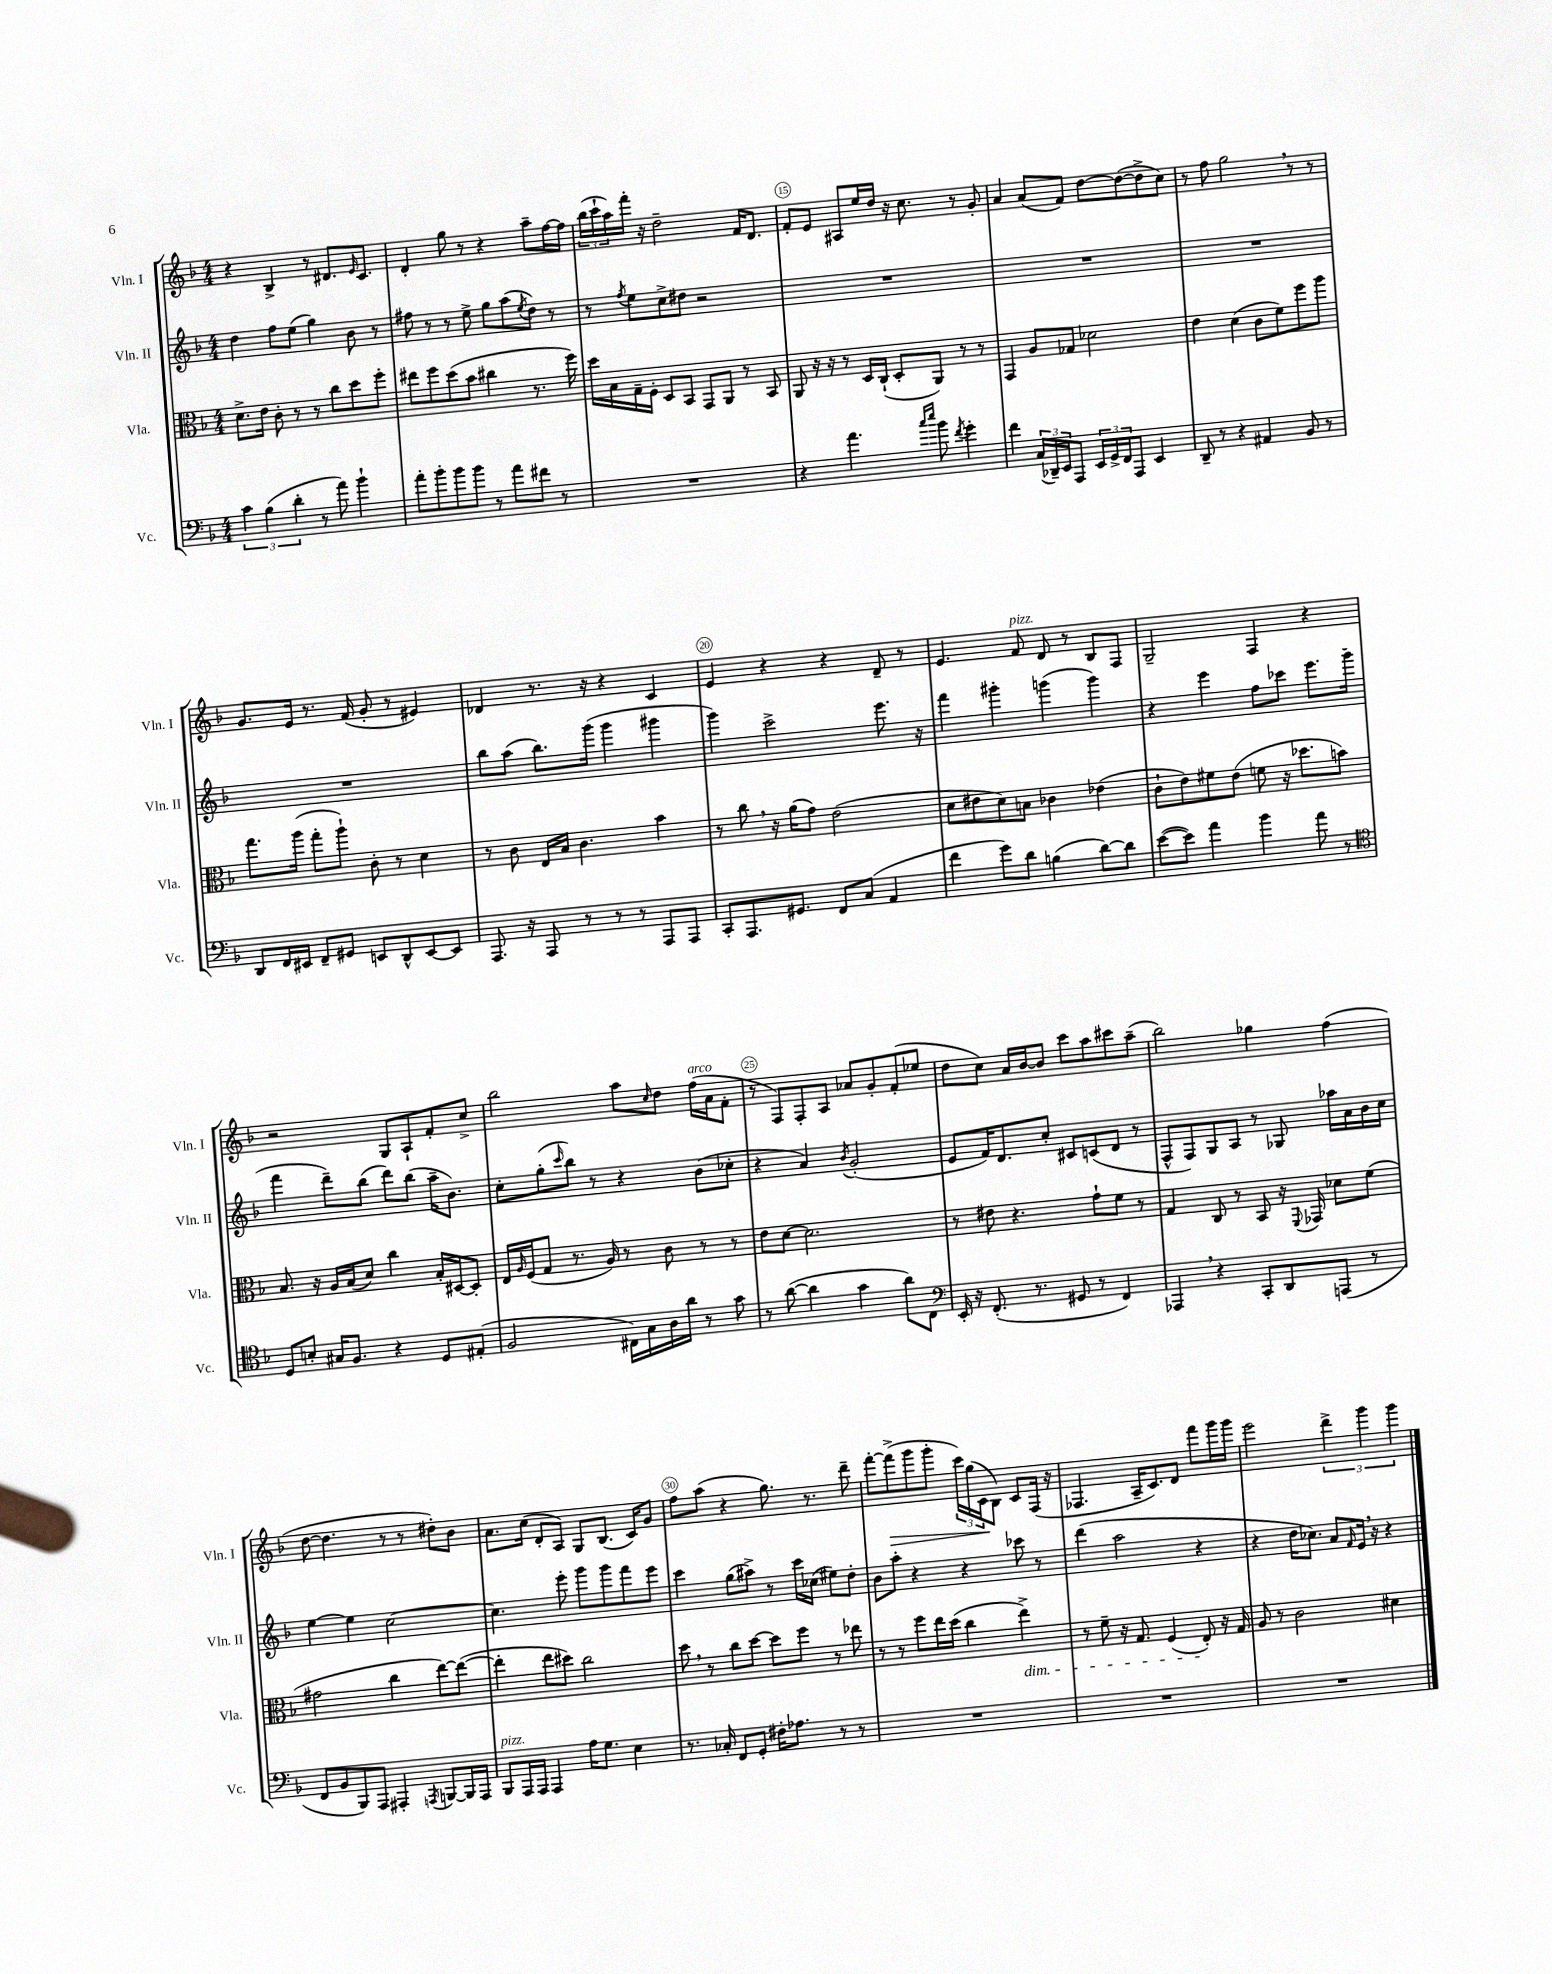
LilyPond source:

<<
\new StaffGroup <<
\new Staff = "s0" \with { instrumentName = "Vln. I" shortInstrumentName = "Vln. I" } {
    \clef treble \key f \major \numericTimeSignature \time 4/4
    r4 bes4-> r8 dis'8. \grace { e'16 } c'8. |
    d'4-. g''8 r8 r4 a''8-- f''16~ f''16 |
    \tuplet 3/2 { bes''16( c'''16-! a''16) } f'''16-. r16 d''2-- f'16 d'8. |
    f'8-. e'8 ais8 e''16 d''16 r16 c''8. r8 g'8-. |
    a'4 a'8( f'8) d''8~ d''8~( d''8-> c''8) |
    r8 f''8 g''2 \breathe r8 r8 |
    g'8. e'16 r8. f'16( g'8-. r8 eis'4) |
    des'4 r8. r16 r4 c'4 |
    e'4 r4 r4 d'8-- r8 |
    e'4. f'8^\markup { \italic "pizz." } d'8 r8 bes8 f8 |
    g2-- f4 r4 |
    r2 g8 a8-! f'8-. c''8-> |
    bes''2 a''8 \grace { c''16 } d''8 f''16^\markup { \italic "arco" }( a'16 f'8-. |
    r8 f8) f8-. a8 aes'8 g'8-. f'8-.( ees''8 |
    d''8 c''8) a'16 bes'16~ bes'8 c'''8 a''8 cis'''8 a''8--( |
    bes''2) ges''4 f''4( |
    d''8~ d''4. r8 r8 dis''8-.) bes'8 |
    a'8. c''16( d'8-. a8) g8 bes8.( c'16) g'8 |
    f''8 a''8( r4 g''8.) r8. d'''8-- |
    f'''8~-. f'''8->\>( g'''8 g'''8-. \tuplet 3/2 { c'''16) g''16( c'16\! } bes8) c'8 f16( r16 |
    fes4. a16-- c'8.) d'8 f'''8 g'''16 g'''16 |
    e'''2 \tuplet 3/2 { d'''4-> g'''4 g'''4 } \bar "|." |
}
\new Staff = "s1" \with { instrumentName = "Vln. II" shortInstrumentName = "Vln. II" } {
    \clef treble \key f \major \numericTimeSignature \time 4/4
    d''4 f''8 e''8( g''4) bes'8 r8 |
    fis''8 r8 r8 e''8-> g''8 a''8( \acciaccatura { e''8 } d''8) r8 |
    r8 \acciaccatura { f''8 } e''8 c''8-> dis''8 r2 |
    R1 |
    R1 |
    R1 |
    R1 |
    bes''8 a''8( bes''8.) g'''16( g'''4 gis'''4 |
    g'''4) c'''2-> e'''8. r16 |
    f'''4 gis'''4-. g'''4( g'''4) |
    r4 e'''4 f''8 ces'''8 e'''8. g'''16( |
    f'''4 d'''8--) bes''8( d'''8) bes''8( a''16-- bes'8.) |
    c''8-. g''8-.( \grace { c'''16 } bes''8) r8 r4 bes'8( ces''8-. |
    r4 a'4) \acciaccatura { bes'8 } g'2-.( |
    e'8 f'16) d'8. c''8-. cis'8 c'8( d'8 r8 |
    f8-^ f8) g8 a8 r8 ges8 aes''16 a'16 bes'16 c''16 |
    e''4~ e''4 c''2~ |
    c''4. e'''8-. g'''8 g'''8 f'''8 e'''8 |
    c'''4 g''8( ais''8->) r8 c'''16 ces''16( eis''8) d''8-. |
    bes'8 a''8-. r4 r4 ces'''8 r8 |
    d'''4( a''2 r4 |
    r4 d''16 ces''8.) a'8 \grace { f'16 } e'16 \breathe r16 r4 \bar "|." |
}
\new Staff = "s2" \with { instrumentName = "Vla." shortInstrumentName = "Vla." } {
    \clef alto \key f \major \numericTimeSignature \time 4/4
    d'8.-> e'16 c'8-. r8 r8 c''8 d''8 f''8-. |
    eis''8 f''8 d''8( bes'8 cis''4 r8. f''16) |
    d''16 bes16 g16-- f16-. d8 bes,8 g,8 a,8 r8 bes,8 |
    a,8 r16 r16 r8 d16 c16-!( d8-. a,8) r8 r8 |
    g,4 a8 ges8 des'2 |
    e'4 d'4( c'8 f'8) f''8 a''8 |
    g''8. a''16( g''8-. a''8-!) c'8-. r8 d'4 |
    r8 c'8 e16 bes16 c'4. bes'4 |
    r8 c''8 \breathe r16 a'16( g'8) e'2( |
    d'8 eis'8 d'8) b8 ces'4 ees'4( |
    c'8-! e'8) fis'8 e'8( f'8 r16 des''8. b'8) |
    bes8. r16 a16 bes16( d'8) c''4 bes16-. dis16~ dis8-. |
    e16 \grace { a16 } f16( g8 r8. a16) r8 c'8 r8 r8 |
    e'8 d'8~ d'2. |
    r8 eis'8 r4. g'8-! f'8 r8 |
    g4 c8 r8 bes,8 r16 \appoggiatura { f,8 } ges,16 des'8 f'8( |
    gis'2 c''4 e''8~) e''8~( |
    e''4-. e''8 dis''8) c''2 |
    d''8 \breathe r8 c''8 d''8~ d''8 f''8 r8 ees''8 |
    r8 r8 f''8 e''16 d''16( c''4 e''4->\dim) |
    r8 f'8-- r16 g8. f4( e8-.\!) r16 g16 |
    a8 r8 c'2 dis'4 \bar "|." |
}
\new Staff = "s3" \with { instrumentName = "Vc." shortInstrumentName = "Vc." } {
    \clef bass \key f \major \numericTimeSignature \time 4/4
    \tuplet 3/2 { c'4 bes4( d'4-. } r8 a'8) bes'4-! |
    a'8-. bes'8-. bes'8 bes'8 r8 a'8 fis'8 r8 |
    R1 |
    r4 a'4. \grace { c''16 e''16 } bes'8 \acciaccatura { f'8 } g'4-. |
    f'4 \tuplet 3/2 { c16( des,16--) e,16 } a,,8 \tuplet 3/2 { e,16 g,16-> f,16 } a,,8 e,4 |
    d,8-- r8 r4 ais,4 bes,8 r8 |
    d,8 f,16 eis,16 f,8-- gis,8 e,8 d,8-^ e,8~ e,8 |
    a,,8. r16 a,,8 r8 r8 r8 a,,8 a,,8 |
    c,8-. a,,8. gis,8. f,8 c8( a,4 |
    f'4 g'8) d'8 b4( d'8~) d'8 |
    e'8~( e'8) a'4 bes'4 a'8 r8 |
    \clef tenor d8 b8-. gis16 f8. r4 d8 eis8-.( |
    f2 cis16) g16 a16 a'16 r8 g'8 |
    r8 a'8~( a'4 g'4 a'8) c8 |
    \clef bass e,16-. r16 f,8.-.( r8. gis,8 r8 f,4) |
    aes,,4 \breathe r4 c,8-. d,8 a,,8( r8 |
    f,8 bes,8 bes,,8) a,,8 ais,,4-. \acciaccatura { a,,8 } b,,8~ b,,16 a,,16 |
    bes,,8^\markup { \italic "pizz." } a,,16 a,,16 a,,4 a16 g8. e4 |
    r8. ces16-. f,8 g,8-. fis16-. aes8. r8 r8 |
    R1 |
    R1 |
    R1 \bar "|." |
}
>>
>>
\layout { \context { \Score currentBarNumber = #12 \override BarNumber.break-visibility = ##(#f #t #t) barNumberVisibility = #(every-nth-bar-number-visible 5) \override BarNumber.stencil = #(make-stencil-circler 0.1 0.3 ly:text-interface::print) } }
